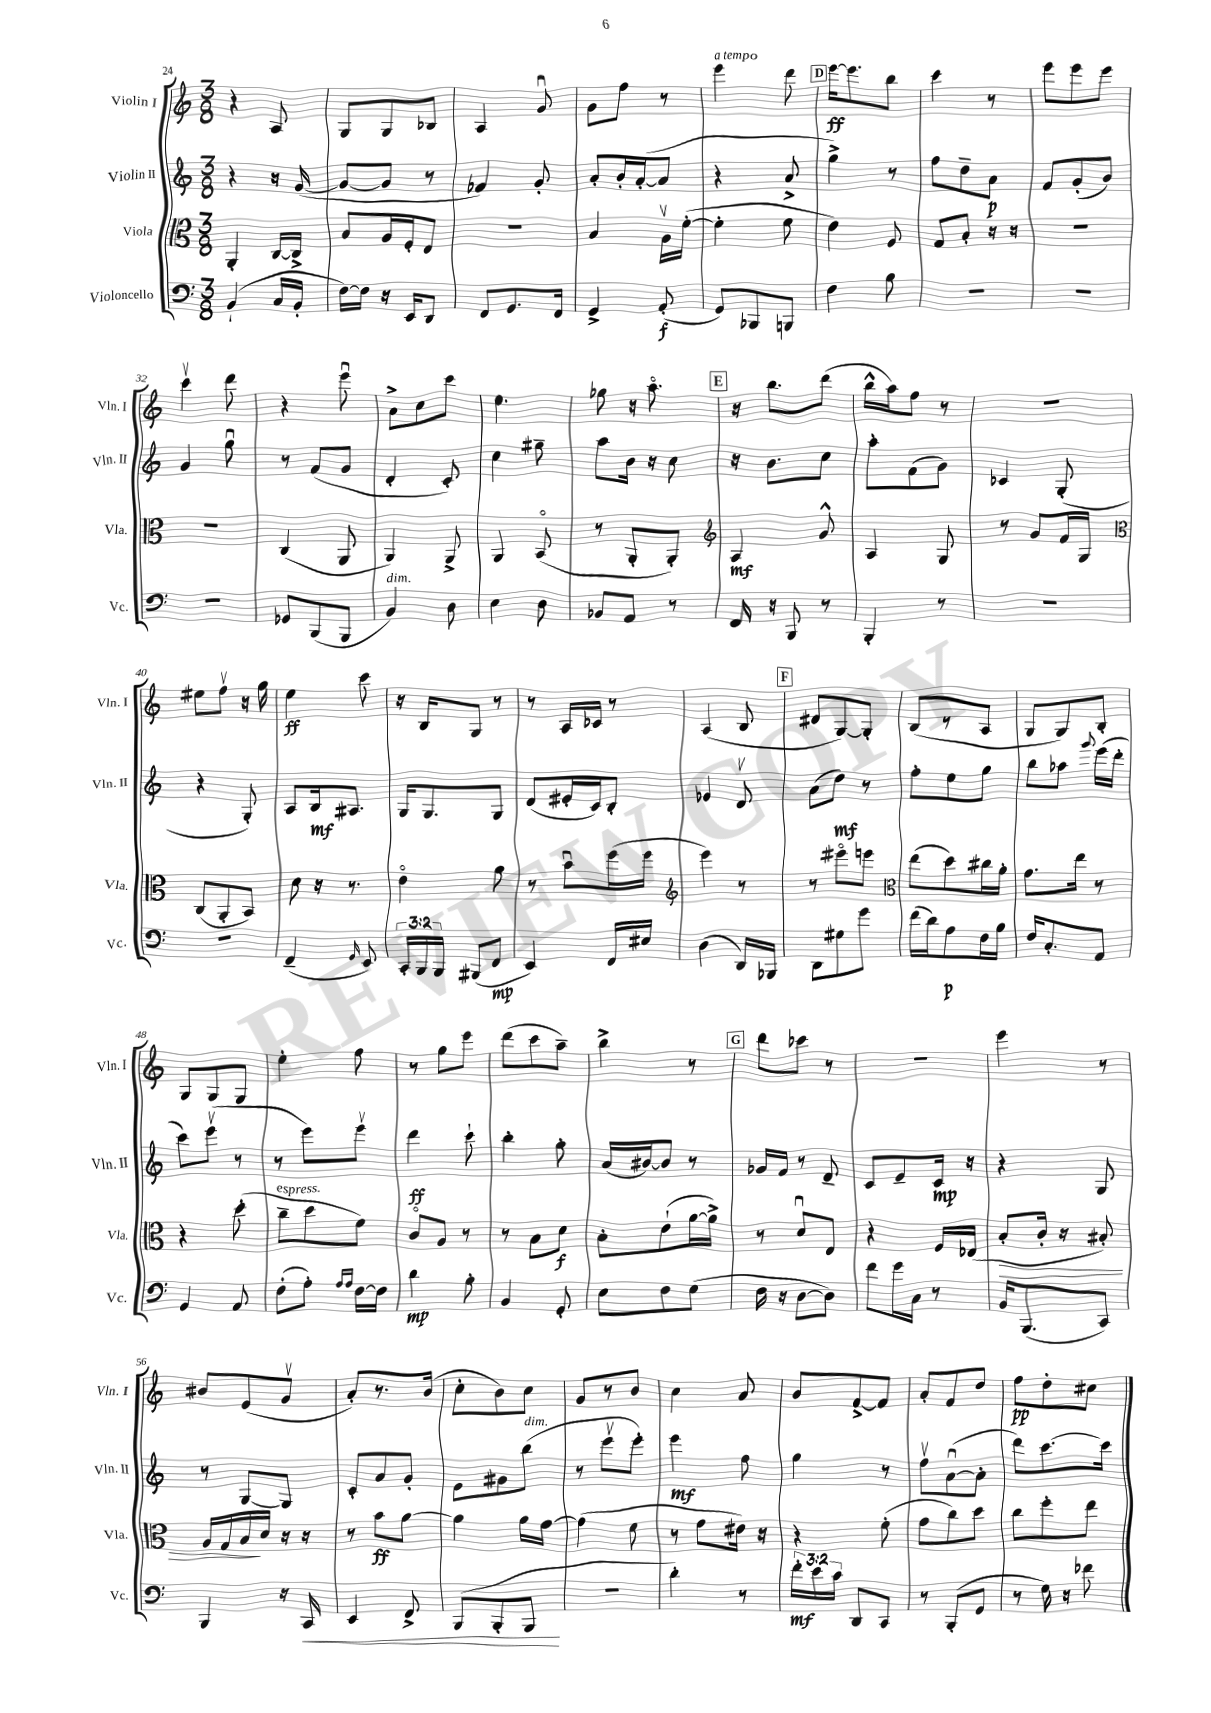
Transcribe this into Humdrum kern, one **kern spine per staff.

**kern	**kern	**kern	**kern
*staff4	*staff3	*staff2	*staff1
*clefF4	*clefC3	*clefG2	*clefG2
*k[]	*k[]	*k[]	*k[]
*M3/8	*M3/8	*M3/8	*M3/8
(4BB`/	4AA'/	4r	4r
16C/LL	[16C/LL	16r	8A/
16BB'/JJ	16C^/]JJ	([16g/	.
=	=	=	=
[16F\LL)	8B/L	8g/_L	8G/L
16F\]JJ	.	.	.
16r	16A/L	8g/]J	8G/
16EE/LK	16F'/J	.	.
8DD/J	8E/J	8r	8B-/J
=	=	=	=
8FF/L	4.r	4f-/)	4A/
8.GG/	.	.	.
.	.	8g'/	8gu/
16FF/Jk	.	.	.
=	=	=	=
4GG^/	4B/	8a'/L	8g\L
.	.	16b'/L	8ff\J
.	.	([16a'/J	.
(8AA'/	16Av\LL	8a/]J	8r
.	([16f'\JJ	.	.
=	=	=	=
8GG/L)	4f'\]	4r	4eee\
8BBB-/	.	.	.
8BBB/J	8f\	8a^/	8ddd\
=	=	=	=
4F\	4e\)	4gg^\)	[16eee\LK
.	.	.	8.eee\]
8B\	8F/	8r	8bb\J
=	=	=	=
4.r	8G/L	8ff\L	4ccc\
.	8B'/J	8dd~\	.
.	16r	8a\J	8r
.	16r	.	.
=	=	=	=
4.r	4.r	8f/L	8eee\L
.	.	(8g'/	8eee\
.	.	8b/J)	8eee\J
=	=	=	=
4.r	4.r	4g/	4cccv\
.	.	8ggu\	8ddd\
=	=	=	=
8GG-/L	(4C/	8r	4r
(8BBB/	.	(8f/L	.
8BBB/J	8AA/	8g/J	8eeeu\
=	=	=	=
4BB/)	4AA/)	4d'/	8a^\L
.	.	.	8cc\
8D\	8AA^/	8c'/)	8ccc\J
=	=	=	=
4E\	4AA/	4cc\	4.ee\
8D\	(8BBo/	8gg#~\	.
=	=	=	=
8BB-/L	8r	8aa\L	8gg-\
8AA/J	8AA'/L	16b\Jk	16r
.	.	16r	8.aao\
8r	8AA'/J)	8cc\	.
=	=	=	=
*	*clefG2	*	*
16FF/	4A/	16r	16r
16r	.	8.b\L	8.bb\L
8BBB/	.	.	.
8r	8g^^/	8cc\J	(8ddd\J
=	=	=	=
4BBB'/	4A/	8aa'\L	16bb^^\LL
.	.	.	16aa\J)
.	.	(8f\	8ff\J
8r	8G/	8g\J)	8r
=	=	=	=
4.r	8r	4c-/	4.r
.	8g/L	.	.
.	16f/L	(8G'/	.
.	16G/JJ	.	.
=	=	=	=
*	*clefC3	*	*
4.r	(8C/L	4r	8ee#\L
.	8AA'/	.	8ffv\J
.	8BB/J)	8G'/)	16r
.	.	.	16gg\
=	=	=	=
(4FF~/	8d\	8A/L	4ee\
.	16r	16B/k	.
.	8.r	8.A#/J	.
16qqGG/	.	.	.
8EE/)	.	.	8ccc\
=	=	=	=
24CC'/LL	4eo\	16G/LK	16r
24BBB/	.	.	.
.	.	8.G/	16B/LK
24BBB/JJ	.	.	.
(8BBB#/L	.	.	8G/J
8FF/J	8a\	8G/J	8r
=	=	=	=
4EE/)	8r	(8d/L	8r
.	8bu\L	16e#'/L	16A/LL
.	.	16c/J)	16c-/JJ
16FF/LL	(16ff\L	8B'/J	8r
16E#/JJ	16ff\JJ	.	.
=	=	=	=
*	*clefG2	*	*
(4D\	4eee\)	4e-/	(4A/
16DD/LL)	8r	8dv/	8B/
16BBB-/JJ	.	.	.
=	=	=	=
8DD\L	8r	(8a\L	8d#/L
8G#\	8eee#o\L	8dd\J)	[8G/)
8g\J	8eee\J	8r	8G'/]J
=	=	=	=
*	*clefC3	*	*
(16f\LL	(8ee\L	8ff'\L	(8B/L
16d\J)	.	.	.
8A\	8dd\)	8ee\	8r
16F\L	16cc#\L	8gg\J	8A/J
16B\JJ	16a'\JJ	.	.
=	=	=	=
16F/LK	8.g\L	8bb\L	8G/L
8.C'/	.	.	.
.	.	8aa-\J	8G/)
.	16ee\Jk	.	.
.	.	8qqggg/	.
8AA/J	8r	(16eee\LL	8B'/J
.	.	16ddd'\JJ	.
=	=	=	=
4GG/	4r	8ccc\L)	8G/L
.	.	(8eeev\J	8G/
8AA/	(8dd'\	8r	8G/J
=	=	=	=
(8F'\L	8cc~\L	8r	4ee'\
8A'\J)	8dd\	8eee\L)	.
16qqA/LL	.	.	.
16qqA/JJ	.	.	.
[16F\LL	8f\J)	8eeev\J	8ff\
16F\]JJ	.	.	.
=	=	=	=
4d\	8co/L	4ddd\	8r
.	8A/J	.	8gg\L
8B'\	8r	8ccc`\	8eee\J
=	=	=	=
4BB/	8r	4bb'\	(8ddd\L
.	8B\L	.	8ccc\
8GG'/	8d\J	8gg'\	8aa~\J)
=	=	=	=
8E\L	8B'\L	(16a/LL	4bb^\
.	.	[16b#/J)	.
8F\	(8e`\	8b#/]J	.
(8G\J	[16a\L	8r	8r
.	16a^\]JJ)	.	.
=	=	=	=
16F\	8r	16g-/LL	8ddd\L
16r	.	16f/JJ	.
[8D\L	8du/L	8r	8ccc-\J
8D\]J)	8E/J	8d~/	8r
=	=	=	=
8f\L	4r	8c/L	4.r
16g\L	.	8e~/	.
16C\JJ	.	.	.
8r	16F/LL	16c/Jk	.
.	(16E-/JJ	16r	.
=	=	=	=
16BB/LK	8B'/L	4r	4eee\
(8.BBB/	.	.	.
.	16c'/Jk	.	.
.	16r	.	.
8CC/J)	8B#'/)	8G/	8r
=	=	=	=
4BBB/	16A/LL	8r	8b#/L
.	16G/	.	.
.	16B/	[8G/L	(8e/
.	16d/JJ	.	.
16r	16r	8G/]J	8gv/J
16CC/	16r	.	.
=	=	=	=
4EE/	8r	8c'/L	8a'/L)
.	8b\L	8a/	8.r
8FF^/	[8a\J	8g'/J	.
.	.	.	(16b/Jk
=	=	=	=
(8BBB/L	4a\]	8e\L	8cc'\L
8BBB'/	.	8g#\	8b\)
8BBB/J	16a\LL	(8bb\J	8cc\J
.	[16g\JJ	.	.
=	=	=	=
4.r	(4g\]	8r	8g/L
.	.	8eeev\L	8r
.	8f\	8eee'\J)	8b/J
=	=	=	=
4d'\)	8r	4eee\	4cc\
.	8g\L	.	.
8r	16e#\Jk)	8ff\	8a/
.	16r	.	.
=	=	=	=
24f'\LL	4r	4gg\	8b/L
24e\	.	.	.
24c\JJ	.	.	.
8DD/L	.	.	[8f^/
8CC/J	(8f'\	8r	8f/]J
=	=	=	=
8r	8g\L	8ffv\L	8a'/L
(8BBB'/L	8cc\)	([8au\	8f/
8GG/J	8dd\J	8a'\]J	8dd/J
=	=	=	=
8r	8cc\L	8ddd\L)	8ff\L
16G\)	8ff'\	[8.ccc\	8dd'\
16r	.	.	.
8f-\	8ee\J	.	8cc#\J
.	.	16ccc\]Jk	.
==	==	==	==
*-	*-	*-	*-
